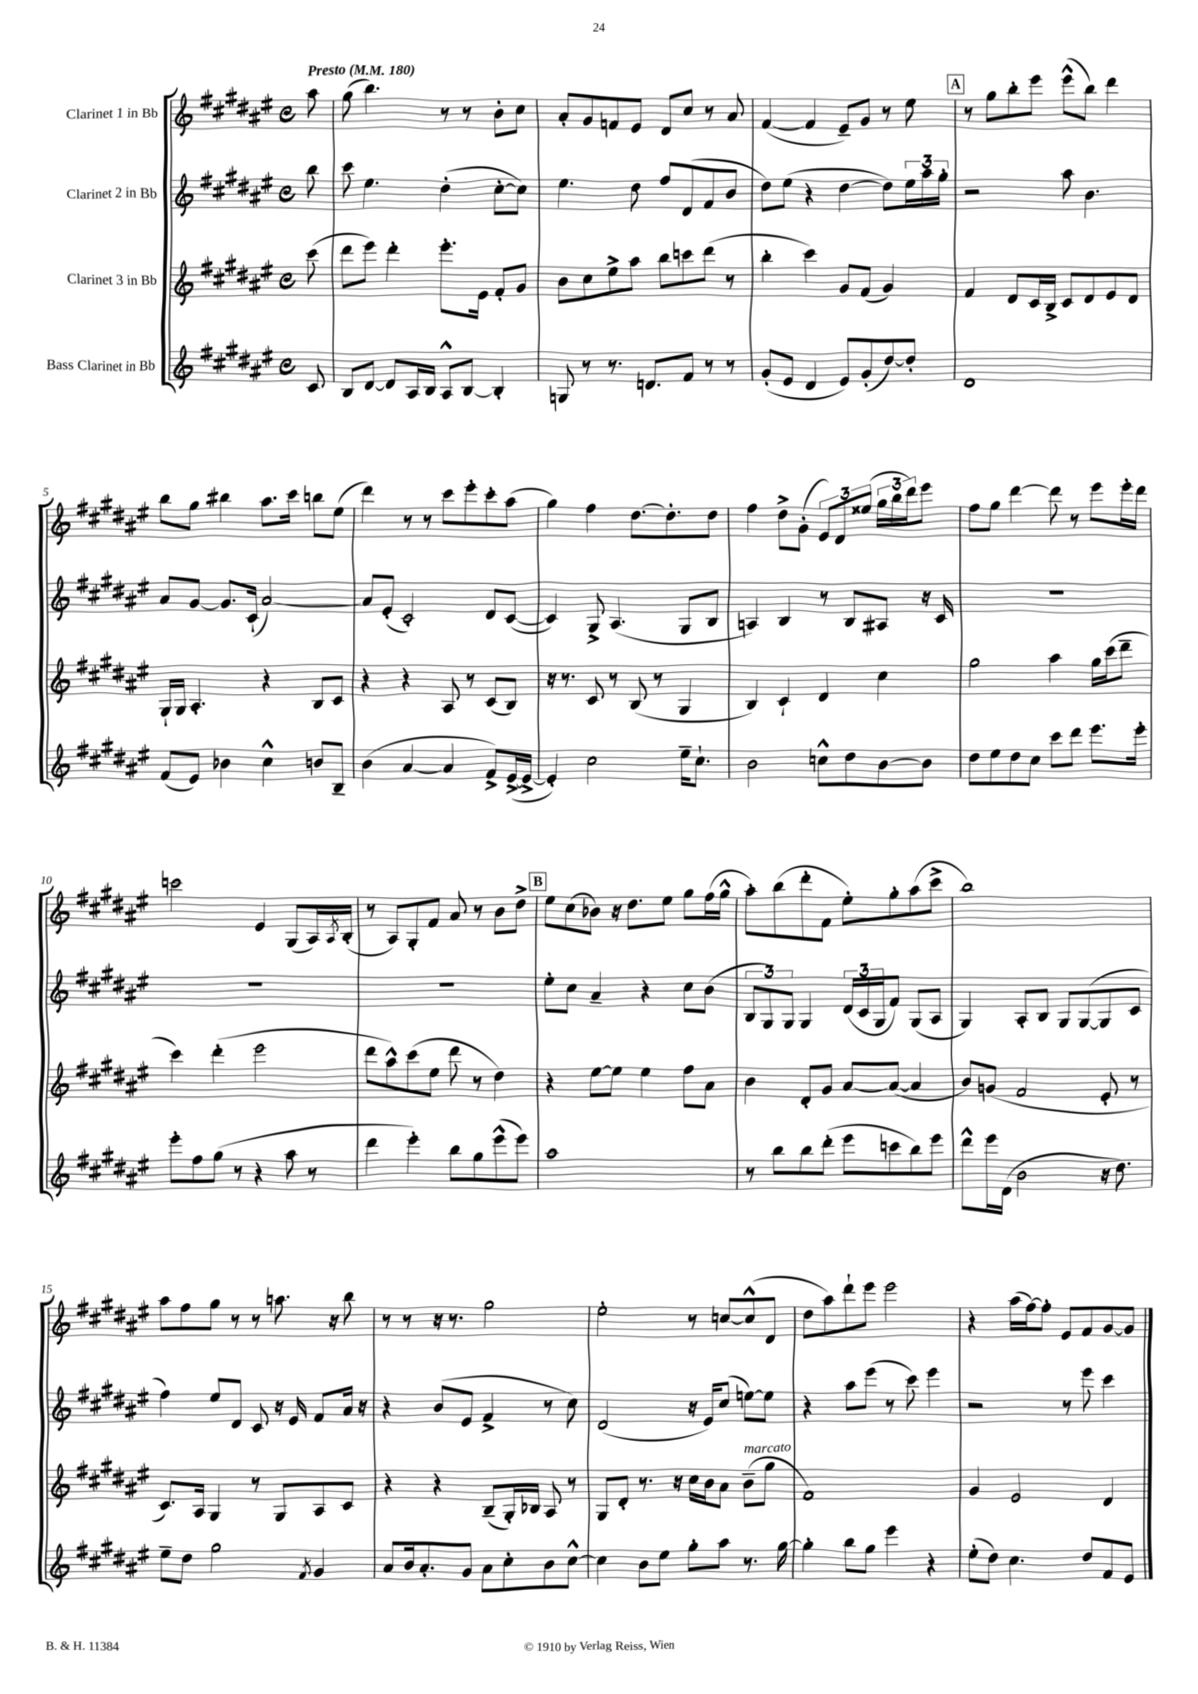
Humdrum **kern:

**kern	**kern	**kern	**kern
*part4	*part3	*part2	*part1
*staff4	*staff3	*staff2	*staff1
*I"Bass Clarinet in Bb	*I"Clarinet 3 in Bb	*I"Clarinet 2 in Bb	*I"Clarinet 1 in Bb
*clefG2	*clefG2	*clefG2	*clefG2
*k[f#c#g#d#a#e#]	*k[f#c#g#d#a#e#]	*k[f#c#g#d#a#e#]	*k[f#c#g#d#a#e#]
*M4/4	*M4/4	*M4/4	*M4/4
*met(c)	*met(c)	*met(c)	*met(c)
*MM180	*MM180	*MM180	*MM180
=	=	=	=
!	!	!	!LO:TX:a:B:t=Presto
8c#/	(8ccc#\	8bb\	8aa#\
=1	=1	=1	=1
8B/L	8ddd#\L	8ccc#\	(8gg#\
[8d#/J	8eee#\J)	4.ee#\	4.bb\)
8d#/L]	4ddd#'\	.	.
16A#/L	.	.	.
16B/JJ	.	.	.
8A#^^/L	8.eee#'\L	(4dd#'\	8r
[8B/J	.	.	8r
.	16e#\Jk	.	.
4B'/]	8f#'/L	[8cc#'\L	8b'\L
.	8g#/J	8cc#\J])	8cc#\J
=2	=2	=2	=2
8Gn/	8b\L	4.ee#\	8a#'/L
8r	8cc#\	.	8g#/
8.r	8ee#^\	.	8fn/
.	8aa#\J	8dd#\	8e#/J
8.dn/L	.	.	.
.	8bb\L	8ff#/L	8d#/L
8f#/J	8cccn\	(8d#/	8cc#/J
8r	(8ddd#\J	8f#/	8r
8r	8r	8b/J	8a#/
=3	=3	=3	=3
(8g#'/L	4bb'\	8dd#\L)	([4f#/
8e#/J	.	(8ee#\J	.
4d#/	4ccc#\)	4r	4f#/]
8e#/L)	8g#/L	[4dd#\	8e#~/L)
(8g#'/	(8f#/J	.	8g#/J
[8dd#/)	4g#/)	8dd#\L])	8r
8dd#'/J]	.	24ee#\L	8ee#\
.	.	24aa#\	.
.	.	24gg#'\JJ	.
!!LO:REH:place=s1:t=A
=4	=4	=4	=4
1d#	4f#/	2r	8r
.	.	.	8gg#\L
.	8d#/L	.	8bb'\
.	16c#/L	.	8eee#\J
.	16B^/JJ	.	.
.	8c#/L	8aa#\	(8eee#^^\L
.	8d#/	4.b\	8bb\J)
.	8e#/	.	4ddd#\
.	8d#/J	.	.
!!LO:LB:g=z
=5	=5	=5	=5
(8f#/L	16G#`/LL	8a#/L	8bb\L
.	16G#/JJ	.	.
8e#/J)	4.A#'/	[8g#/J	8gg#\J
4b-X\	.	8.g#/L]	4bb#X\
.	.	(16c#`/Jk	.
4cc#^^\	4r	[2a#/)	8.aa#\L
.	.	.	16ccc#\Jk
8bn/L	8B/L	.	8bbn\L
8B~/J	8c#/J	.	(8ee#\J
=6	=6	=6	=6
(4b\	4r	8a#/L]	4ddd#\)
.	.	(8e#'/J	.
[4a#/	4r	2c#'/)	8r
.	.	.	8r
4a#/]	8A#/	.	8ccc#\L
.	8r	.	8eee#'\
8f#^/L)	(8c#/L	8d#/L	8ccc#'\
([16e#^/L	8B/J)	([8c#/J	(8aa#\J
16e#^/JJ_	.	.	.
=7	=7	=7	=7
4e#'/])	16r	4c#/])	4gg#\)
.	8.r	.	.
2cc#\	8c#/	8G#^/	4ff#\
.	8r	(4.A#/	.
.	(8B/	.	[8.dd#\L
.	8r	.	.
.	.	.	8.dd#'\]
16ee#~\KL	4G#/	8G#/L	.
8.cc#`\J	.	.	.
.	.	8B/J	8dd#\J
=8	=8	=8	=8
2b\	4B/)	4An/)	4ff#\
.	4c#`/	4B/	8dd#^\L
.	.	.	(8g#'\J
8ccn^^\L	4d#/	8r	12e#/L)
.	.	.	12d#/
8dd#\	.	8B/L	.
.	.	.	(12ee##X/J
[8b\	4cc#\	8A#X/J	24gg#\LL
.	.	.	24bb\
.	.	.	24ddd#\J)
8b\J]	.	16r	8eee#\J
.	.	16c#/	.
=9	=9	=9	=9
8dd#\L	2gg#\	1r	8ff#\L
8ee#\	.	.	8gg#\J
8dd#\	.	.	[4ddd#\
8cc#\J	.	.	.
8ccc#\L	4aa#\	.	8ddd#\]
8ddd#\J	.	.	8r
8.eee#\L	16gg#\LL	.	8eee#\L
.	(16ccc#\J	.	.
.	8ddd#~\J	.	16eee#'\L
16eee#'\Jk	.	.	16ddd#\JJ
!!LO:LB:g=z
=10	=10	=10	=10
8eee#'\L	4ccc#\)	1r	2cccn\
8ff#\	.	.	.
(8gg#\J	(4ddd#'\	.	.
8r	.	.	.
4r	2eee#\	.	4e#/
8aa#\	.	.	(8G#/L
8r	.	.	16A#/L)
.	.	.	8qA#/
.	.	.	(16B'/JJ
=11	=11	=11	=11
4ddd#\	8ddd#\L	1r	8r
.	8aa#^^\)	.	8A#/L)
4eee#'\)	(8ccc#\	.	8G#'/
.	8ee#\J	.	8f#/J
8bb\L	8ddd#\	.	8a#/
8gg#\	8r	.	8r
(8eee#^^\	4dd#\)	.	8b\L
8eee#\J)	.	.	8dd#^\J
!!LO:REH:place=s1:t=B
=12	=12	=12	=12
1aa#	4r	8ee#'\L	8ee#\L
.	.	8cc#\J	(8cc#\
.	[8ee#\L	4a#~/	8b-X\J)
.	8ee#\J]	.	16r
.	.	.	8.dd#\L
.	4ee#\	4r	.
.	.	.	8ee#\J
.	8ff#\L	8cc#\L	8gg#\L
.	8a#\J	(8b\J	(16ff#\L
.	.	.	16gg#^^\JJ
=13	=13	=13	=13
8r	4b\	12B/L	8aa#'\L)
.	.	12G#/)	.
8bb\L	.	.	(8bb\
.	.	12G#/J	.
8bb\	8d#'/L	4G#/	8ddd#'\
(8ddd#'\J	8g#/J	.	8f#\J
8eee#\L	[8a#/L	(24d#/LL	8ee#'\L)
.	.	24c#/	.
.	.	24G#/J	.
8cccn\	(8a#/J_	8f#/J)	8gg#'\
8bb\)	4a#/]	(8G#/L	(8aa#\
8eee#\J	.	8A#/J	8ccc#^\J
=14	=14	=14	=14
8ddd#^^\L	8b/L)	4G#/)	1bb)
16eee#\L	(8gn/J	.	.
(16d#\JJ	.	.	.
2b\	2f#/	8A#'/L	.
.	.	8B/J	.
.	.	8G#/L	.
.	.	([8G#/	.
16r	8e#'/	8G#/]	.
8.dd#\)	.	.	.
.	8r	8c#/J	.
!!LO:LB:g=z
=15	=15	=15	=15
8ee#~\L	8.c#/L)	4ff#\)	8aa#\L
8dd#\J	.	.	8ff#\
.	16A#/Jk	.	.
2gg#\	4G#/	8ee#/L	8gg#\J
.	.	8d#/J	8r
.	8r	8c#/	8r
.	8G#/L	16r	8.aan\
.	.	16e#/	.
8qf#/	.	.	.
4g#/	8A#/	8f#/L	.
.	.	.	16r
.	8c#/J	16a#/Jk	8bb\
.	.	16r	.
=16	=16	=16	=16
8a#/L	4r	4r	8r
16b/k	.	.	8r
8.a#'/	.	.	.
.	4r	(8b/L	16r
.	.	.	8.r
8g#/J	.	8e#/J	.
8a#\L	(8B~/L	4f#^/	2gg#\
8cc#'\	16G#'/L)	.	.
.	16B-X/JJ	.	.
8b\	8A#/	8r	.
[8cc#^^\J	8r	8cc#\)	.
=17	=17	=17	=17
4cc#\]	8G#/L	(2d#/	2ee#'\
.	8d#'/J	.	.
8b\L	8.r	.	.
8ee#\J	.	.	.
.	16r	.	.
8gg#'\L	16cc#\LL	16r	8r
.	16b\J	16e#/KL)	.
8aa#\J	8a#\J	(8cc#/J	[8ccn/L
!	!LO:TX:a:i:t=marcato	!	!
8.r	(8b~\L	[8een\L)	(8cc^^/]
.	8gg#\J	8ee\J]	8d#/J
[16gg#\	.	.	.
=18	=18	=18	=18
4gg#'\]	1f#)	4r	8dd#\L
.	.	.	8aa#\)
8bb\L	.	8aa#\L	8ddd#`\
8gg#\J	.	(8eee#\J	8eee#\J
4eee#\	.	8r	2eee#\
.	.	8ccc#\)	.
4r	.	4eee#\	.
=19	=19	=19	=19
(8ee#'\L	4g#/	2r	4r
8dd#\J)	.	.	.
4.cc#\	2e#/	.	(16aa#\LL
.	.	.	[16ff#\J)
.	.	.	8ff#'\J]
.	.	8r	8e#/L
8dd#/L	.	8eee#\	8f#/
8f#/	4d#/	4ccc#\	[8g#/
8e#/J	.	.	8g#/J]
==	==	==	==
*-	*-	*-	*-
